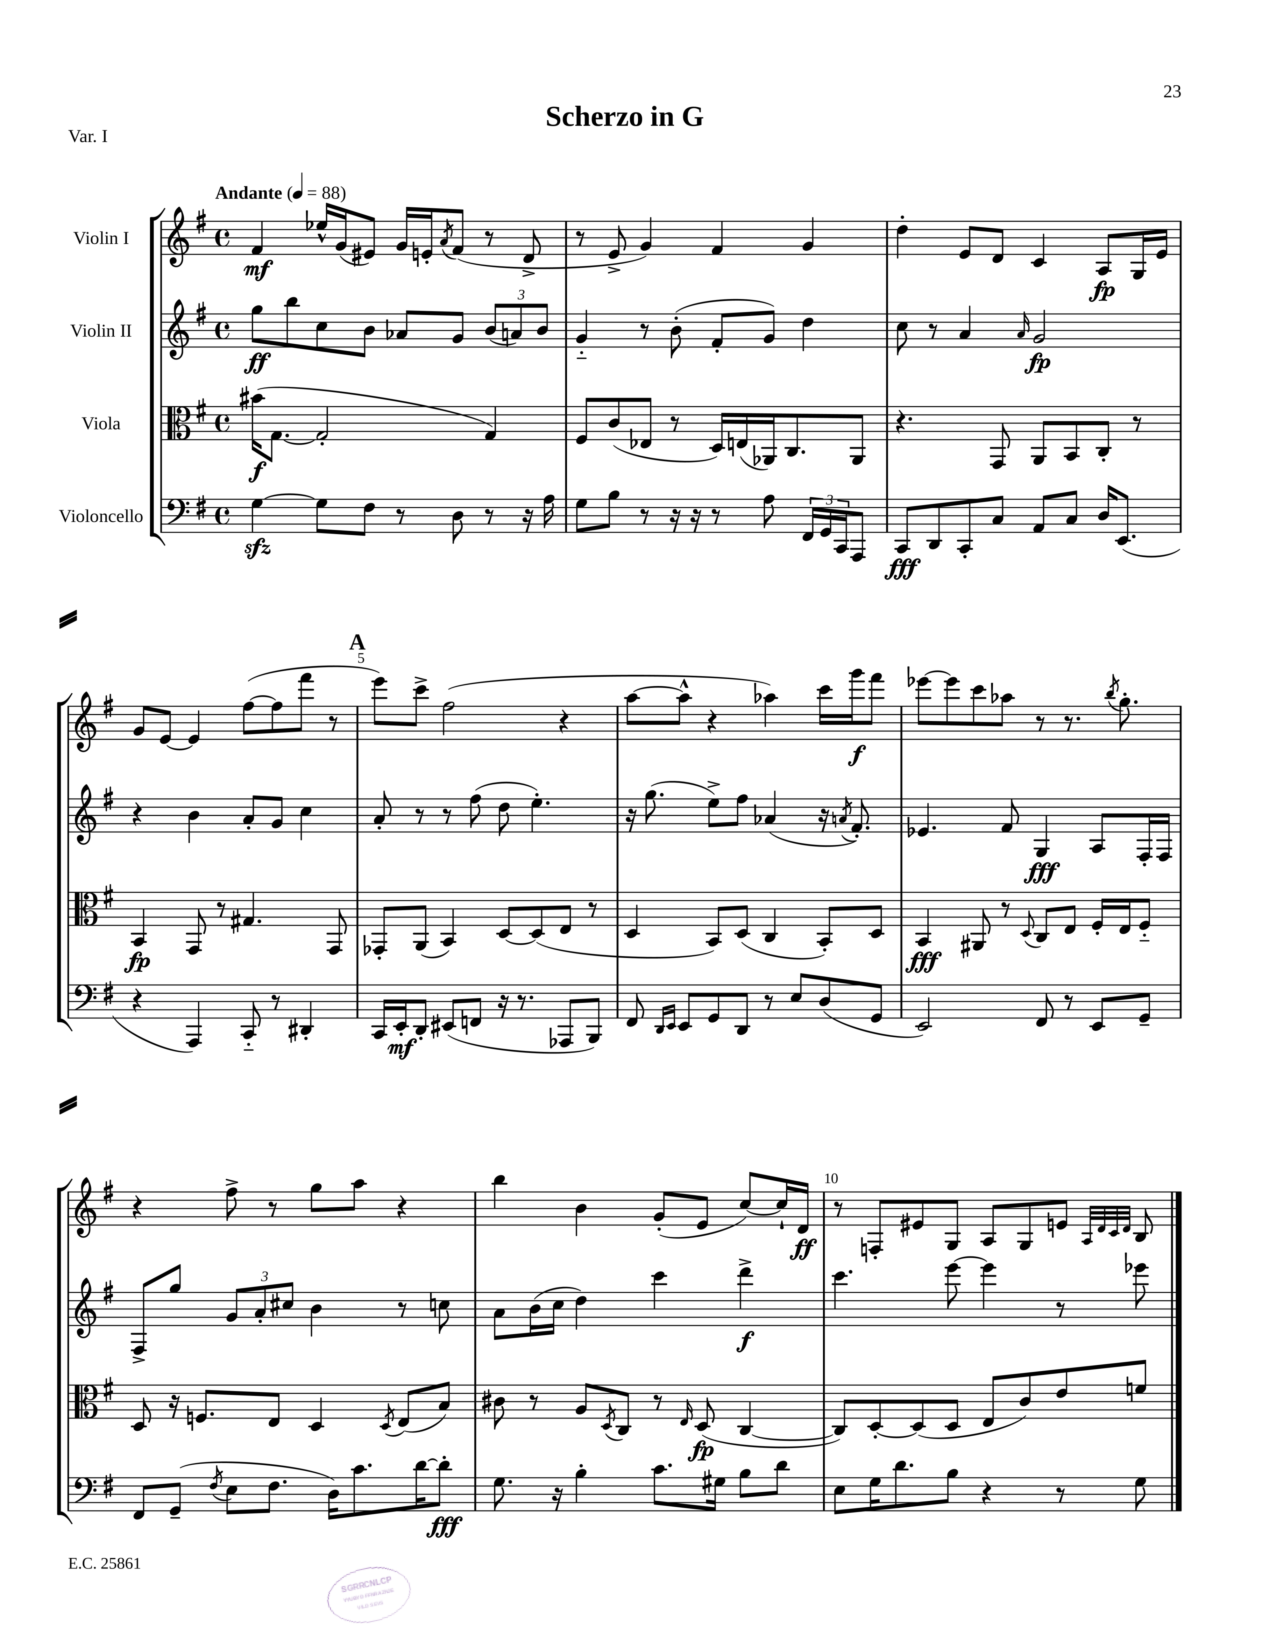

**kern	**kern	**kern	**kern
*staff4	*staff3	*staff2	*staff1
*clefF4	*clefC3	*clefG2	*clefG2
*k[f#]	*k[f#]	*k[f#]	*k[f#]
*M4/4	*M4/4	*M4/4	*M4/4
*met(c)	*met(c)	*met(c)	*met(c)
*MM88	*MM88	*MM88	*MM88
[4G	(16b#	8gg	4f#
.	[8.G	.	.
.	.	8bb	.
8G]	2G']	8cc	16ee-^^
.	.	.	(16g
8F#	.	8b	8e#)
8r	.	8a-	16g
.	.	.	16e'
.	.	.	8qa
8D	.	8g	(8f#
8r	4G)	(12b	8r
.	.	12a)	.
16r	.	.	8d^
.	.	12b	.
16A	.	.	.
=	=	=	=
8G	8F#	4g'~	8r
8B	(8c	.	8e^
8r	8E-	8r	4g)
16r	8r	(8b'	.
16r	.	.	.
8r	16D)	8f#'	4f#
.	(16E	.	.
8A	16AA-)	8g)	.
.	8.C	.	.
24FF#	.	4dd	4g
24GG	.	.	.
24CC	.	.	.
8AAA	8AA-	.	.
=	=	=	=
8CC	4.r	8cc	4dd'
8DD	.	8r	.
8CC'	.	4a	8e
8C	8GG	.	8d
.	.	16qqa	.
8AA	8AA	2g	4c
8C	8BB	.	.
16D	8C'	.	8A
(8.EE	.	.	.
.	8r	.	16G
.	.	.	16e
=	=	=	=
4r	4BB	4r	8g
.	.	.	[8e
4AAA)	8GG	4b	4e]
.	8r	.	.
8CC'~	4.G#	8a'	([8ff#
8r	.	8g	8ff#]
4DD#'	.	4cc	8fff#
.	8GG	.	8r
=	=	=	=
16CC	8GG-'	8a'	8eee)
16EE'	.	.	.
8DD'	(8AA	8r	8ccc^
(8EE#	4BB)	8r	(2ff#
8FF	.	(8ff#	.
16r	[8D	8dd	.
8.r	.	.	.
.	(8D]	4.ee')	.
8AAA-	8E	.	4r
8BBB)	8r	.	.
=	=	=	=
8FF#	4D	16r	[8aa
.	.	(8.gg	.
16qqDD	.	.	.
16qqEE	.	.	.
8EE	.	.	8aa^^]
8GG	8BB)	8ee^)	4r
8DD	(8D	8ff#	.
8r	4C	(4a-	4aa-)
8E	.	.	.
(8D	8BB')	16r	16ccc
.	.	8qa	.
.	.	8.f#')	16ggg
8GG	8D	.	8fff#
=	=	=	=
2EE)	4BB	4.e-	[8eee-
.	.	.	8eee-]
.	8AA#	.	8ccc
.	8r	8f#	8aa-
.	8qqD	.	.
8FF#	8C	4G	8r
8r	8E	.	8.r
8EE	16F#'	8A	.
.	.	.	8qbb
.	16E	.	8.gg'
8GG~	8F#'~	16F#'	.
.	.	16F#	.
=	=	=	=
8FF#	8D	8F#^	4r
(8GG~	16r	8gg	.
.	8.F	.	.
8qF#	.	.	.
8E	.	12g	8ff#^
.	.	12a'	.
8.F#	8E	.	8r
.	.	12cc#	.
.	4D	4b	8gg
16D)	.	.	.
8.c	.	.	8aa
.	8qD	.	.
.	(8E	8r	4r
[16d	.	.	.
8d']	8B)	8cc	.
=	=	=	=
8.G	8c#	8a	4bb
.	8r	(16b	.
16r	.	16cc	.
4B'	8A	4dd)	4b
.	8qD	.	.
.	8C	.	.
8.c	8r	4ccc	(8g'
.	16qqE	.	.
.	(8D	.	8e
16G#	.	.	.
8B	[4C	4ddd^	[8cc)
8d	.	.	16cc`]
.	.	.	16d
=	=	=	=
8E	8C])	4.ccc	8r
16G	[8D'	.	8F'
8.d	.	.	.
.	(8D]	.	8e#
8B	8D	[8eee	8G
4r	8E	4eee]	8A
.	8c)	.	8G
8r	8e	8r	8e
.	.	.	32qqA
.	.	.	32qqd
.	.	.	32qqc
.	.	.	32qqd
8G	8f	8eee-	8B
==	==	==	==
*-	*-	*-	*-
